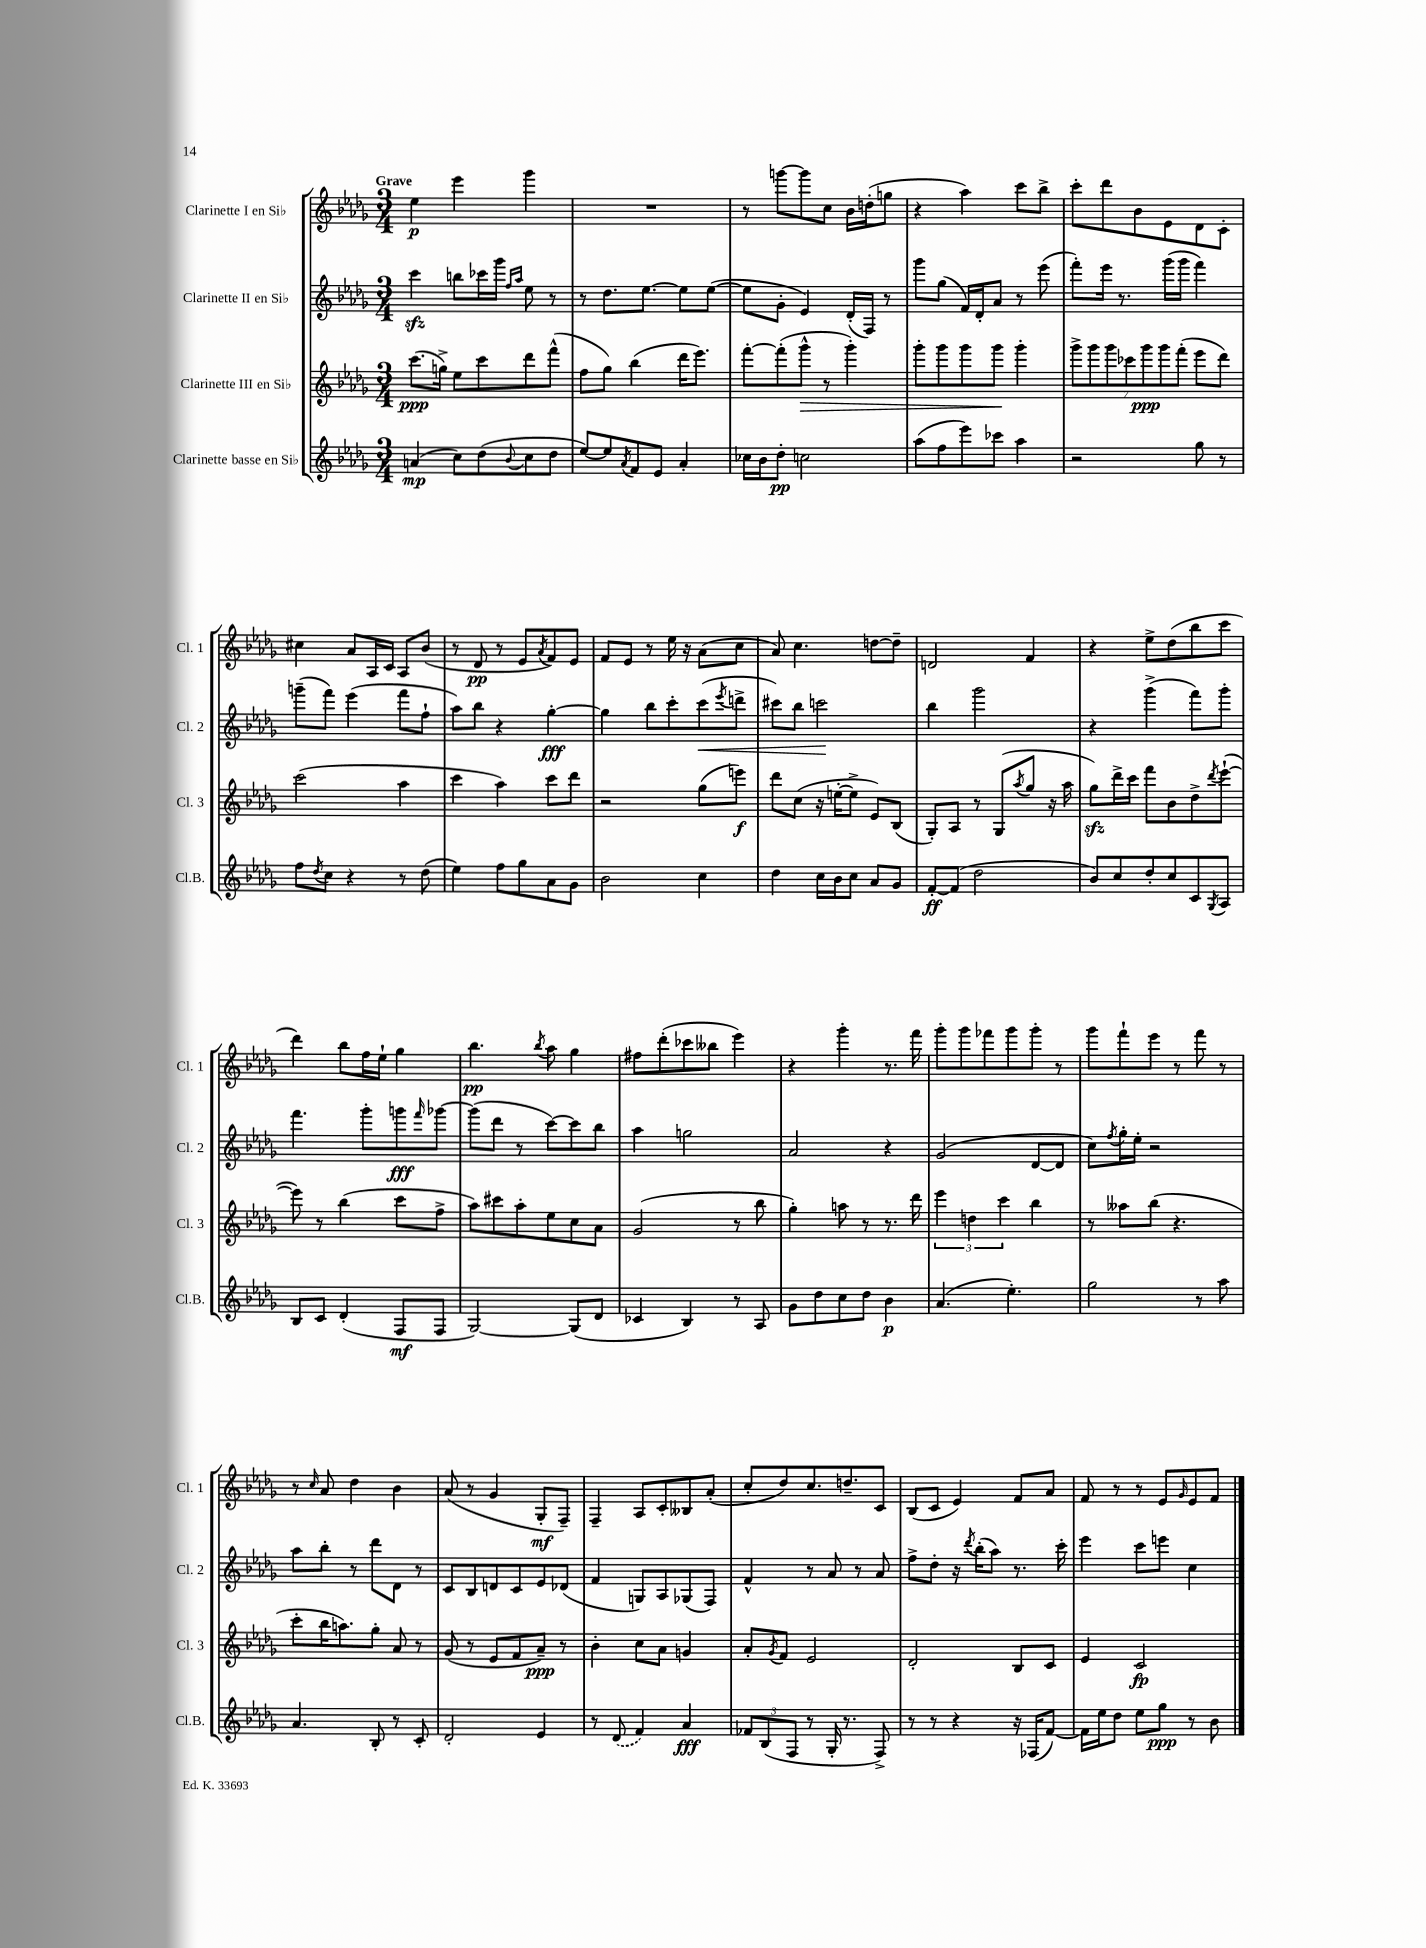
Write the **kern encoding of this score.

**kern	**kern	**kern	**kern
*staff4	*staff3	*staff2	*staff1
*clefG2	*clefG2	*clefG2	*clefG2
*k[b-e-a-d-g-]	*k[b-e-a-d-g-]	*k[b-e-a-d-g-]	*k[b-e-a-d-g-]
*M3/4	*M3/4	*M3/4	*M3/4
(4a	(8.ccc	4ccc	4ee-
.	16gg^)	.	.
8cc)	8ee-	8bb	4eee-
(8dd-	8ccc	16ccc-	.
.	.	16ggg-	.
.	.	16qqff	.
8qqb-	.	16qqaa-	.
8cc	8ddd-	8ee-	4ggg-
8dd-	(8fff^^	8r	.
=	=	=	=
[8ee-)	8ff	8r	2.r
8ee-]	8gg-)	8.dd-	.
8qa-	.	.	.
8f	(4bb-	.	.
.	.	[8.ee-	.
8e-	.	.	.
4a-'	16ddd-	8ee-]	.
.	8.eee-)	.	.
.	.	([8ee-	.
=	=	=	=
16cc-	[8fff'	8ee-]	8r
16b-	.	.	.
8dd-'	(8fff']	8g-'	[8ggg
2cc	8ggg-^^	4e-)	8ggg]
.	8r	.	8cc
.	4ggg-')	(16d-'	16b-
.	.	16F)	(16dd'
.	.	8r	8gg
=	=	=	=
(8aa-	8ggg-'	8ggg-	4r
8ff	8ggg-	(8gg-	.
8eee-)	8ggg-	16f)	4aa-)
.	.	16d-'	.
8ccc-	8ggg-	8a-	.
4aa-	4ggg-'	8r	8ccc
.	.	(8eee-	8bb-^
=	=	=	=
2r	14ggg-^	8fff')	8ccc'
.	14ggg-	.	.
.	.	16eee-	8ddd-
.	14ggg-	.	.
.	.	8.r	.
.	14ccc-	.	.
.	.	.	8b-
.	14ggg-	.	.
.	14ggg-	.	.
.	.	(16ggg-	8e-
.	(14fff'	.	.
.	.	16ggg-	.
8gg-	8eee-	4fff)	8d-
8r	8ddd-)	.	8c'
=	=	=	=
8ff	(2ccc	(8ggg~	4cc#
8qdd-	.	.	.
8cc	.	8fff)	.
4r	.	(4eee-	8a-
.	.	.	16A-
.	.	.	16c
8r	4aa-	8fff	8A-
(8dd-	.	8ff`	(8b-
=	=	=	=
4ee-)	4ccc	8aa-)	8r
.	.	8bb-	8d-
8ff	4aa-)	4r	8r
8gg-	.	.	8e-
.	.	.	8qa-
8a-	8ccc	[4gg-'	8f)
8g-	8ddd-	.	8e-
=	=	=	=
2b-	2r	4gg-]	8f
.	.	.	8e-
.	.	8bb-	8r
.	.	8ccc'	16ee-
.	.	.	16r
4cc	(8gg-	(8ccc	(8a-
.	.	8qeee-	.
.	8eee)	8ddd^	8cc
=	=	=	=
4dd-	8ddd-	8ccc#)	8a-)
.	(8cc	8bb-	4.cc
16cc	16r	2ccc	.
16b-	[16ee'	.	.
8cc	8ee^]	.	.
8a-	8e-)	.	[8dd
8g-	(8B-	.	8dd~]
=	=	=	=
[8f'	8G-')	4bb-	2d
(8f]	8A-	.	.
2dd-	8r	2ggg-	.
.	(8G-	.	.
.	8qaa-	.	.
.	8gg-	.	4f
.	16r	.	.
.	16aa-	.	.
=	=	=	=
8b-)	8gg-)	4r	4r
8cc	16ddd-^	.	.
.	16ccc	.	.
8dd-'	8fff	(4ggg-^	8ee-^
8cc	8b-	.	(8dd-
8c	8dd-^	8fff)	8bb-
8qG-	8qddd-	.	.
8A-	([8eee-`	8ggg-'	8ccc
=	=	=	=
8B-	8eee-])	4.fff	4ddd-)
8c	8r	.	.
(4d-'	(4bb-	.	8bb-
.	.	8ggg-'	16ff
.	.	.	16ee-`
8F	8ccc	8ggg	4gg-
.	.	16qqfff	.
8F	8ff^	[8ggg-	.
=	=	=	=
[2G-)	8aa-)	(8ggg-]	4.bb-
.	8ccc#	8ddd-	.
.	8aa-'	8r	.
.	.	.	8qbb-
.	8ee-	[8ccc)	8aa-
(8G-]	8cc	8ccc]	4gg-
8d-	8a-	8bb-	.
=	=	=	=
4c-	(2g-	4aa-	8ff#
.	.	.	(8ddd-'
4B-)	.	2gg	8ccc-
.	.	.	8bb--
8r	8r	.	4eee-)
8A-	8bb-	.	.
=	=	=	=
8g-	4gg-')	2a-	4r
8dd-	.	.	.
8cc	8aa	.	4ggg-'
8dd-	8r	.	.
4b-	8.r	4r	8.r
.	16ddd-	.	16fff
=	=	=	=
(4.a-	6eee-	(2g-	8ggg-'
.	.	.	8ggg-
.	6dd	.	.
.	.	.	8fff-
.	6ccc	.	.
4.ee-')	.	.	8ggg-
.	4bb-	[8d-	8ggg-'
.	.	8d-]	8r
=	=	=	=
2gg-	8r	8cc)	8ggg-
.	.	8qff	.
.	8aa--	16gg-'	8fff`
.	.	16ee-'	.
.	(8bb-	2r	8eee-
.	4.r	.	8r
8r	.	.	8fff
8aa-	.	.	8r
=	=	=	=
4.a-	8ccc'	8aa-	8r
.	.	.	16qqcc
.	16bb-	8bb-'	8a-
.	8.aa)	.	.
.	.	8r	4dd-
8B-'	8gg-'	8ddd-	.
8r	8a-	8d-	4b-
8c'	8r	8r	.
=	=	=	=
2d-'	(8g-	8c	(8a-
.	8r	8B-	8r
.	8e-	8d	4g-
.	8f	8c	.
4e-	8a-~)	8e-	8G-'
.	8r	(8d-	8F~)
=	=	=	=
8r	4b-'	4f	4F~
(8d-	.	.	.
4f)	8cc	8G)	8A-
.	8a-	8A-	8c'
4a-	4g	(8G-	8B--
.	.	8F)	(8a-'
=	=	=	=
12f-	8a-'	4f^^	8cc'
(12B-	.	.	.
.	8qg-	.	.
.	8f	.	8dd-)
12F	.	.	.
8r	2e-	8r	8.cc
16G-'	.	8a-	.
8.r	.	.	8.dd~
.	.	8r	.
8F^)	.	8a-	8c
=	=	=	=
8r	2d-'	8ff^	(8B-
8r	.	8dd-'	8c
4r	.	16r	4e-)
.	.	8qddd-	.
.	.	(16bb-'	.
.	.	8aa-)	.
16r	8B-	8.r	8f
(16F-	.	.	.
[8f)	8c	.	8a-
.	.	16ccc'	.
=	=	=	=
16f]	4e-	4eee-	8f
16ee-	.	.	.
8dd-	.	.	8r
8ee-	2c	8ccc	8r
8gg-	.	8eee	8e-
.	.	.	16qqg-
8r	.	4cc	8e-
8b-	.	.	8f
==	==	==	==
*-	*-	*-	*-
